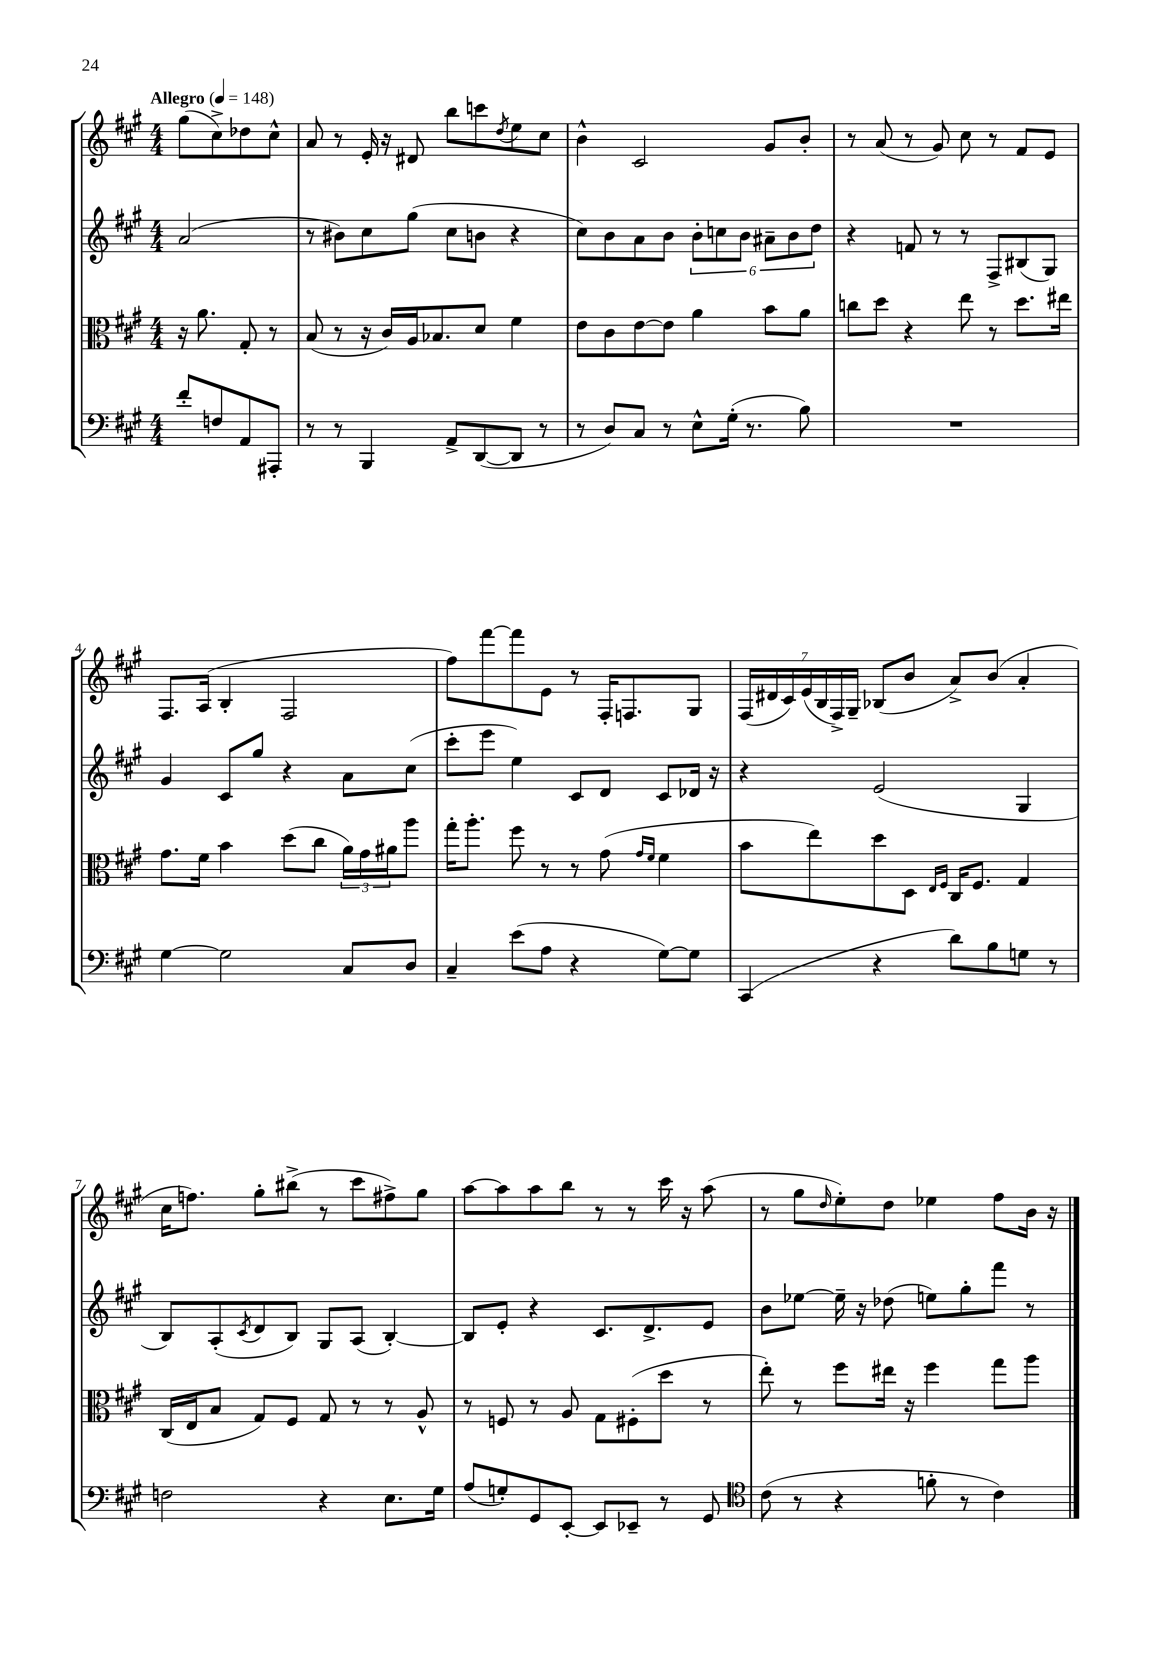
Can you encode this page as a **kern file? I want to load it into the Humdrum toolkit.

**kern	**kern	**kern	**kern
*staff4	*staff3	*staff2	*staff1
*clefF4	*clefC3	*clefG2	*clefG2
*k[f#c#g#]	*k[f#c#g#]	*k[f#c#g#]	*k[f#c#g#]
*M4/4	*M4/4	*M4/4	*M4/4
*MM148	*MM148	*MM148	*MM148
8f#'	16r	(2a	(8gg#
.	8.a	.	.
8F	.	.	8cc#^)
8AA	8G#'	.	8dd-
8AAA#'	8r	.	8cc#^^
=	=	=	=
8r	(8B	8r	8a
8r	8r	8b#)	8r
4BBB	16r	8cc#	16e'
.	16c#)	.	16r
.	16A	(8gg#	8d#
.	8.B-	.	.
8AA^	.	8cc#	8bb
([8DD	8d	8b	8ccc
.	.	.	8qdd
8DD]	4f#	4r	8ee
8r	.	.	8cc#
=	=	=	=
8r	8e	8cc#)	4b^^
8D)	8c#	8b	.
8C#	[8e	8a	2c#
8r	8e]	8b	.
8E^^	4a	12b'	.
.	.	12cc	.
(16G#'	.	.	.
.	.	12b	.
8.r	.	.	.
.	8b	12a#~	8g#
.	.	12b	.
8B)	8a	.	8b'
.	.	12dd	.
=	=	=	=
1r	8cc	4r	8r
.	8dd	.	(8a
.	4r	8f	8r
.	.	8r	8g#)
.	8ee	8r	8cc#
.	8r	8F#^	8r
.	8.dd	(8B#	8f#
.	.	8G#)	8e
.	16ee#	.	.
=	=	=	=
[4G#	8.g#	4g#	8.F#
.	16f#	.	(16A
2G#]	4b	8c#	4B'
.	.	8gg#	.
.	(8dd	4r	2F#
.	8cc#	.	.
8C#	24a)	8a	.
.	24g#	.	.
.	24a#	.	.
8D	8aa	(8cc#	.
=	=	=	=
4C#~	16gg#'	8ccc#'	8ff#)
.	8.aa'	.	.
.	.	8eee	[8fff#
(8e	8ff#	4ee)	8fff#]
8A	8r	.	8e
4r	8r	8c#	8r
.	(8g#	8d	16F#'
.	.	.	8.F
.	16qqg#	.	.
.	16qqf#	.	.
[8G#)	4f#	8c#	.
8G#]	.	16d-	8G#
.	.	16r	.
=	=	=	=
(4CC#	8b	4r	(28F#
.	.	.	28d#
.	.	.	28c#)
.	.	.	(28e
.	8ee)	.	.
.	.	.	28B
.	.	.	28F#^)
.	.	.	28G#~
4r	8dd	(2e	(8B-
.	8D	.	8b
.	16qqE	.	.
.	16qqF#	.	.
8d)	16C#	.	8a^)
.	8.F#	.	.
8B	.	.	(8b
8G	4G#	4G#	4a'
8r	.	.	.
=	=	=	=
2F	(16C#	8B)	16cc#
.	16E	.	8.ff)
.	8B	(8A'	.
.	.	8qc#	.
.	8G#)	8d	8gg#'
.	8F#	8B)	(8bb#^
4r	8G#	8G#	8r
.	8r	(8A	8ccc#
8.E	8r	[4B')	8ff#^)
.	8A^^	.	8gg#
16G#	.	.	.
=	=	=	=
(8A	8r	8B]	[8aa
8G')	8F	8e'	8aa]
8GG#	8r	4r	8aa
[8EE'	8A	.	8bb
8EE]	8G#	8.c#	8r
8EE-~	(8F#'	.	8r
.	.	8.d^	.
8r	8dd	.	16ccc#
.	.	.	16r
8GG#	8r	8e	(8aa
=	=	=	=
*clefC4	*	*	*
(8c#	8ee')	8b	8r
8r	8r	[8ee-	8gg#
.	.	.	16qqdd
4r	8ff#	16ee-~]	8ee')
.	.	16r	.
.	16ee#	(8dd-	8dd
.	16r	.	.
8f'	4ff#	8ee)	4ee-
8r	.	8gg#'	.
4c#)	8gg#	8fff#	8ff#
.	8aa	8r	16b
.	.	.	16r
==	==	==	==
*-	*-	*-	*-
